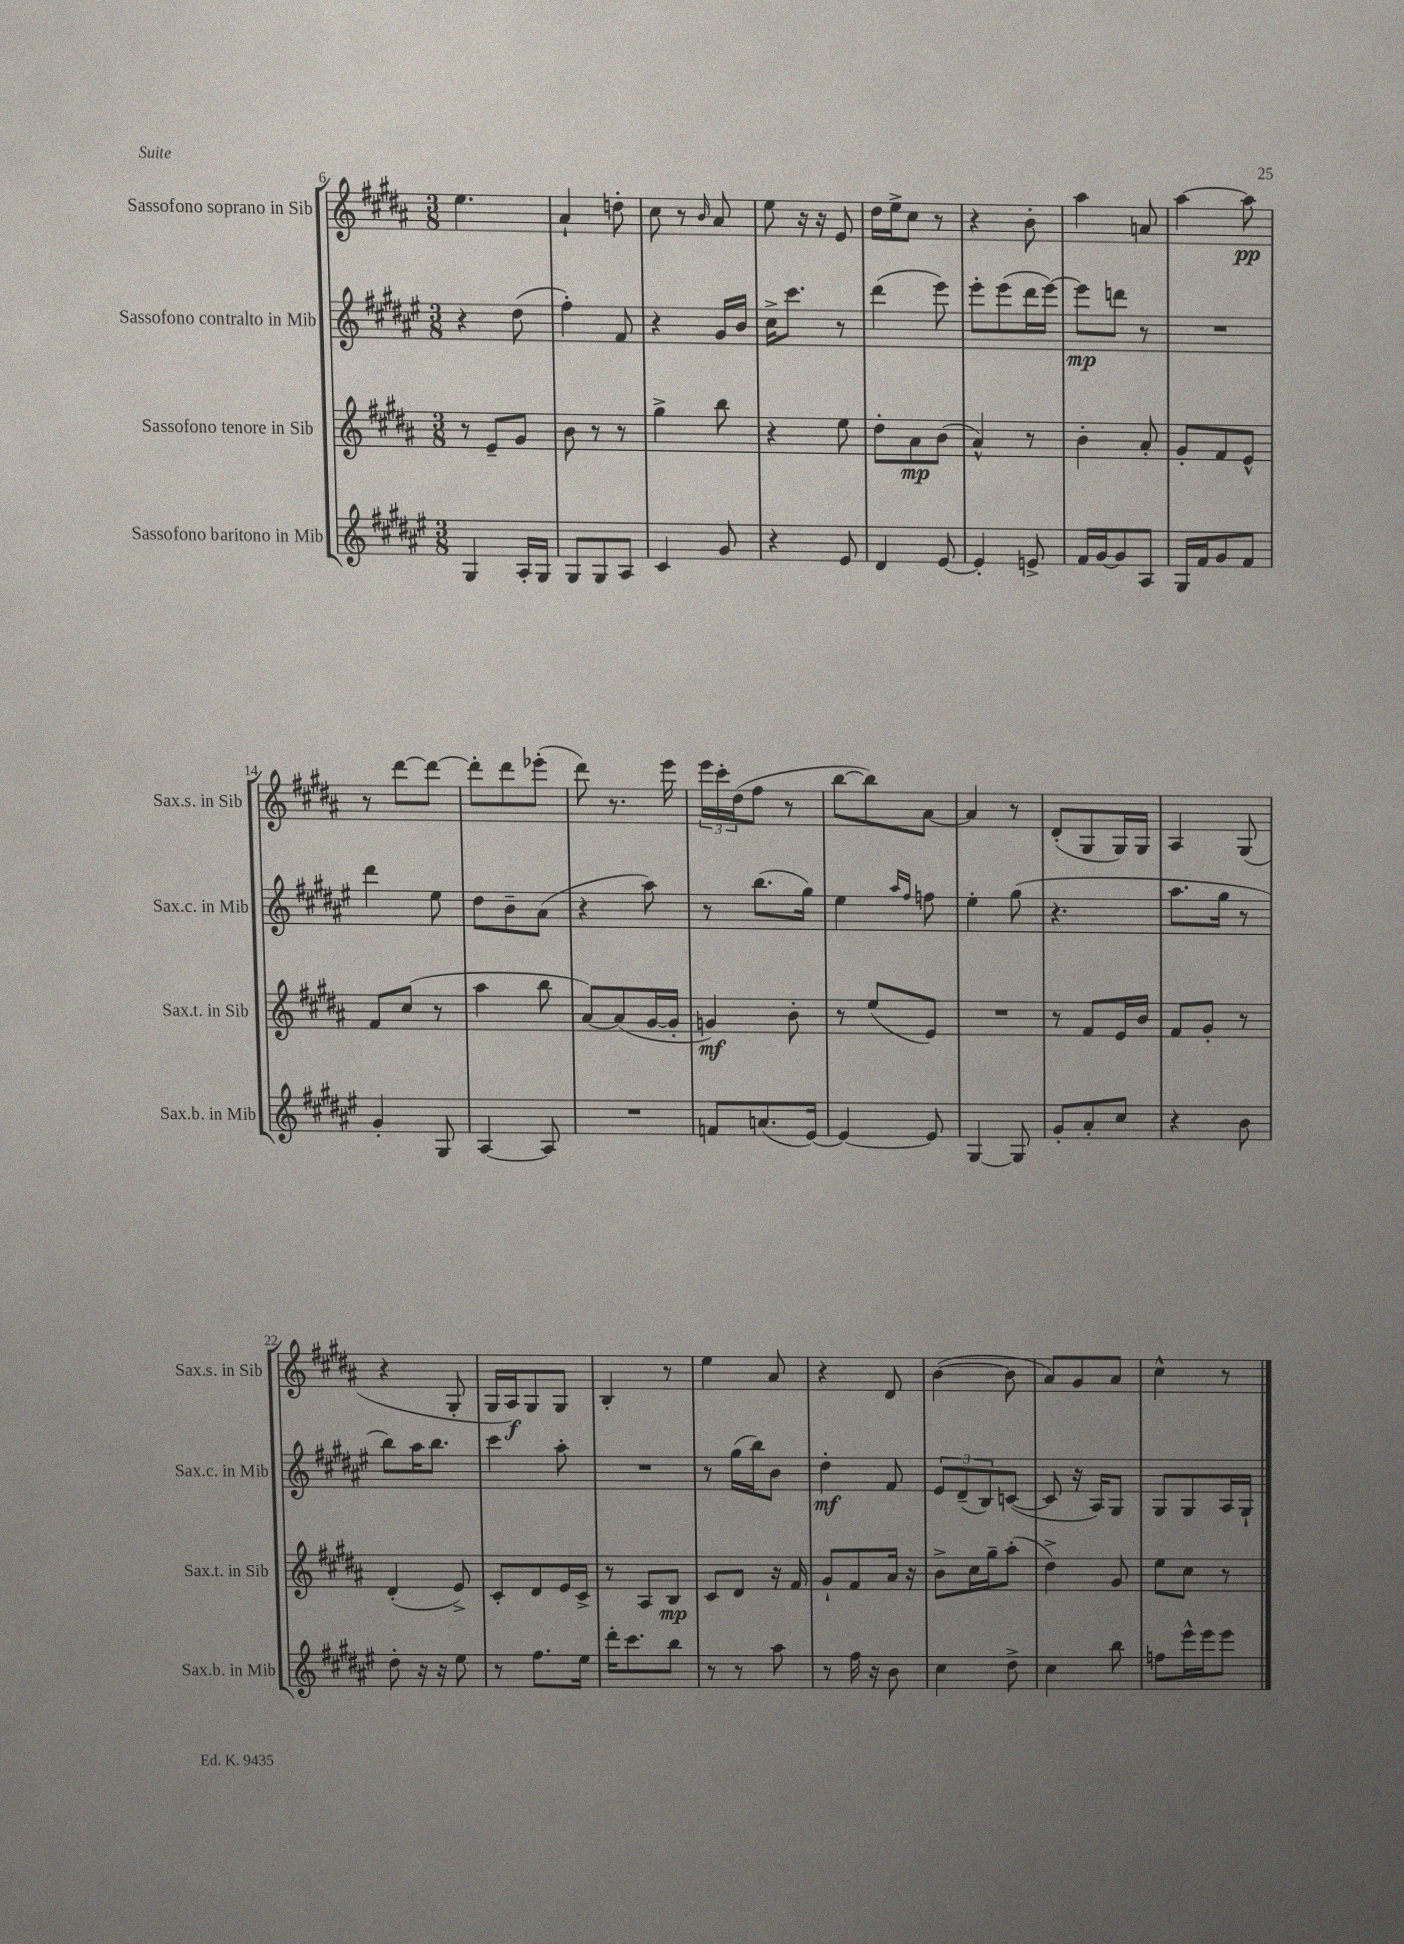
<<
\new StaffGroup <<
\new Staff = "s0" \with { instrumentName = "Sassofono soprano in Sib" shortInstrumentName = "Sax.s. in Sib" } {
    \clef treble \key b \major \numericTimeSignature \time 3/8
    e''4. |
    ais'4-! d''8-. |
    cis''8 r8 \grace { b'16 } ais'8 |
    e''8 r16 r16 e'8 |
    dis''16 e''16-> cis''8 r8 |
    r4 b'8-. |
    ais''4 a'8 |
    ais''4~ ais''8\pp |
    r8 dis'''8~ dis'''8~ |
    dis'''8-. dis'''8 ees'''8-.( |
    dis'''8) r8. e'''16 |
    \tuplet 3/2 { e'''16 cis'''16-. dis''16( } fis''8 r8 |
    b''8~ b''8) ais'8~ |
    ais'4 r8 |
    dis'8-.( gis8 gis16) gis16 |
    ais4 gis8( |
    r4 gis8-. |
    gis16 ais16\f) gis8 gis8 |
    b4-. r8 |
    e''4 ais'8 |
    r4 dis'8 |
    b'4~( b'8 |
    ais'8) gis'8 ais'8 |
    cis''4-^ r8 \bar "|." |
}
\new Staff = "s1" \with { instrumentName = "Sassofono contralto in Mib" shortInstrumentName = "Sax.c. in Mib" } {
    \clef treble \key fis \major \numericTimeSignature \time 3/8
    r4 dis''8( |
    fis''4-.) fis'8 |
    r4 gis'16 b'16 |
    cis''16-> cis'''8. r8 |
    dis'''4( eis'''8) |
    eis'''8-. eis'''8( dis'''16 eis'''16~) |
    eis'''8\mp d'''8 r8 |
    R4. |
    dis'''4 eis''8 |
    dis''8 b'8-- ais'8( |
    r4 ais''8) |
    r8 b''8.( gis''16) |
    eis''4 \grace { ais''16 fis''16 } f''8 |
    eis''4-. gis''8( |
    r4. |
    ais''8. gis''16 r8 |
    b''8) ais''16 b''8. |
    cis'''4 ais''8-. |
    R4. |
    r8 gis''16( b''16) b'8 |
    dis''4-.\mf fis'8 |
    \tuplet 3/2 { eis'8 dis'8--( b8) } c'8~( |
    c'8 r16 ais16) gis8 |
    gis8 gis8 ais16 gis16-! \bar "|." |
}
\new Staff = "s2" \with { instrumentName = "Sassofono tenore in Sib" shortInstrumentName = "Sax.t. in Sib" } {
    \clef treble \key b \major \numericTimeSignature \time 3/8
    r8 e'8-- gis'8 |
    b'8 r8 r8 |
    gis''4-> b''8 |
    r4 e''8 |
    dis''8-. ais'8\mp b'8( |
    ais'4-^) r8 |
    b'4-. ais'8-. |
    gis'8-. fis'8 e'8-^ |
    fis'8 cis''8( r8 |
    ais''4 b''8 |
    ais'8~) ais'8( gis'16~ gis'16-. |
    g'4\mf) b'8-. |
    r8 e''8( e'8) |
    R4. |
    r8 fis'8 e'16 b'16 |
    fis'8 gis'8-. r8 |
    dis'4-.( e'8->) |
    cis'8-. dis'8 e'16 cis'16-> |
    r8 ais8 b8\mp |
    cis'8 dis'8 r16 fis'16 |
    gis'8-! fis'8 ais'16 r16 |
    b'8-> cis''16 gis''16-- ais''8-.( |
    dis''4->) gis'8 |
    e''8 cis''8 r8 \bar "|." |
}
\new Staff = "s3" \with { instrumentName = "Sassofono baritono in Mib" shortInstrumentName = "Sax.b. in Mib" } {
    \clef treble \key fis \major \numericTimeSignature \time 3/8
    gis4 ais16-. gis16 |
    gis8 gis8 ais8 |
    cis'4 gis'8 |
    r4 eis'8 |
    dis'4 eis'8~ |
    eis'4-. e'8-> |
    fis'16 gis'16~ gis'8 ais8 |
    gis16 fis'16 gis'8 fis'8 |
    gis'4-. gis8 |
    ais4~ ais8 |
    R4. |
    f'8 a'8.( eis'16~) |
    eis'4~ eis'8 |
    gis4~ gis8 |
    gis'8-. ais'8-. cis''8 |
    r4 b'8 |
    dis''8-. r16 r16 eis''8 |
    r8 fis''8. eis''16 |
    dis'''16-. cis'''8. b''8 |
    r8 r8 ais''8 |
    r8 fis''16 r16 b'8 |
    cis''4 dis''8-> |
    cis''4 b''8 |
    f''8 eis'''16-^ eis'''16 eis'''8 \bar "|." |
}
>>
>>
\layout { \context { \Score currentBarNumber = #6 } }
